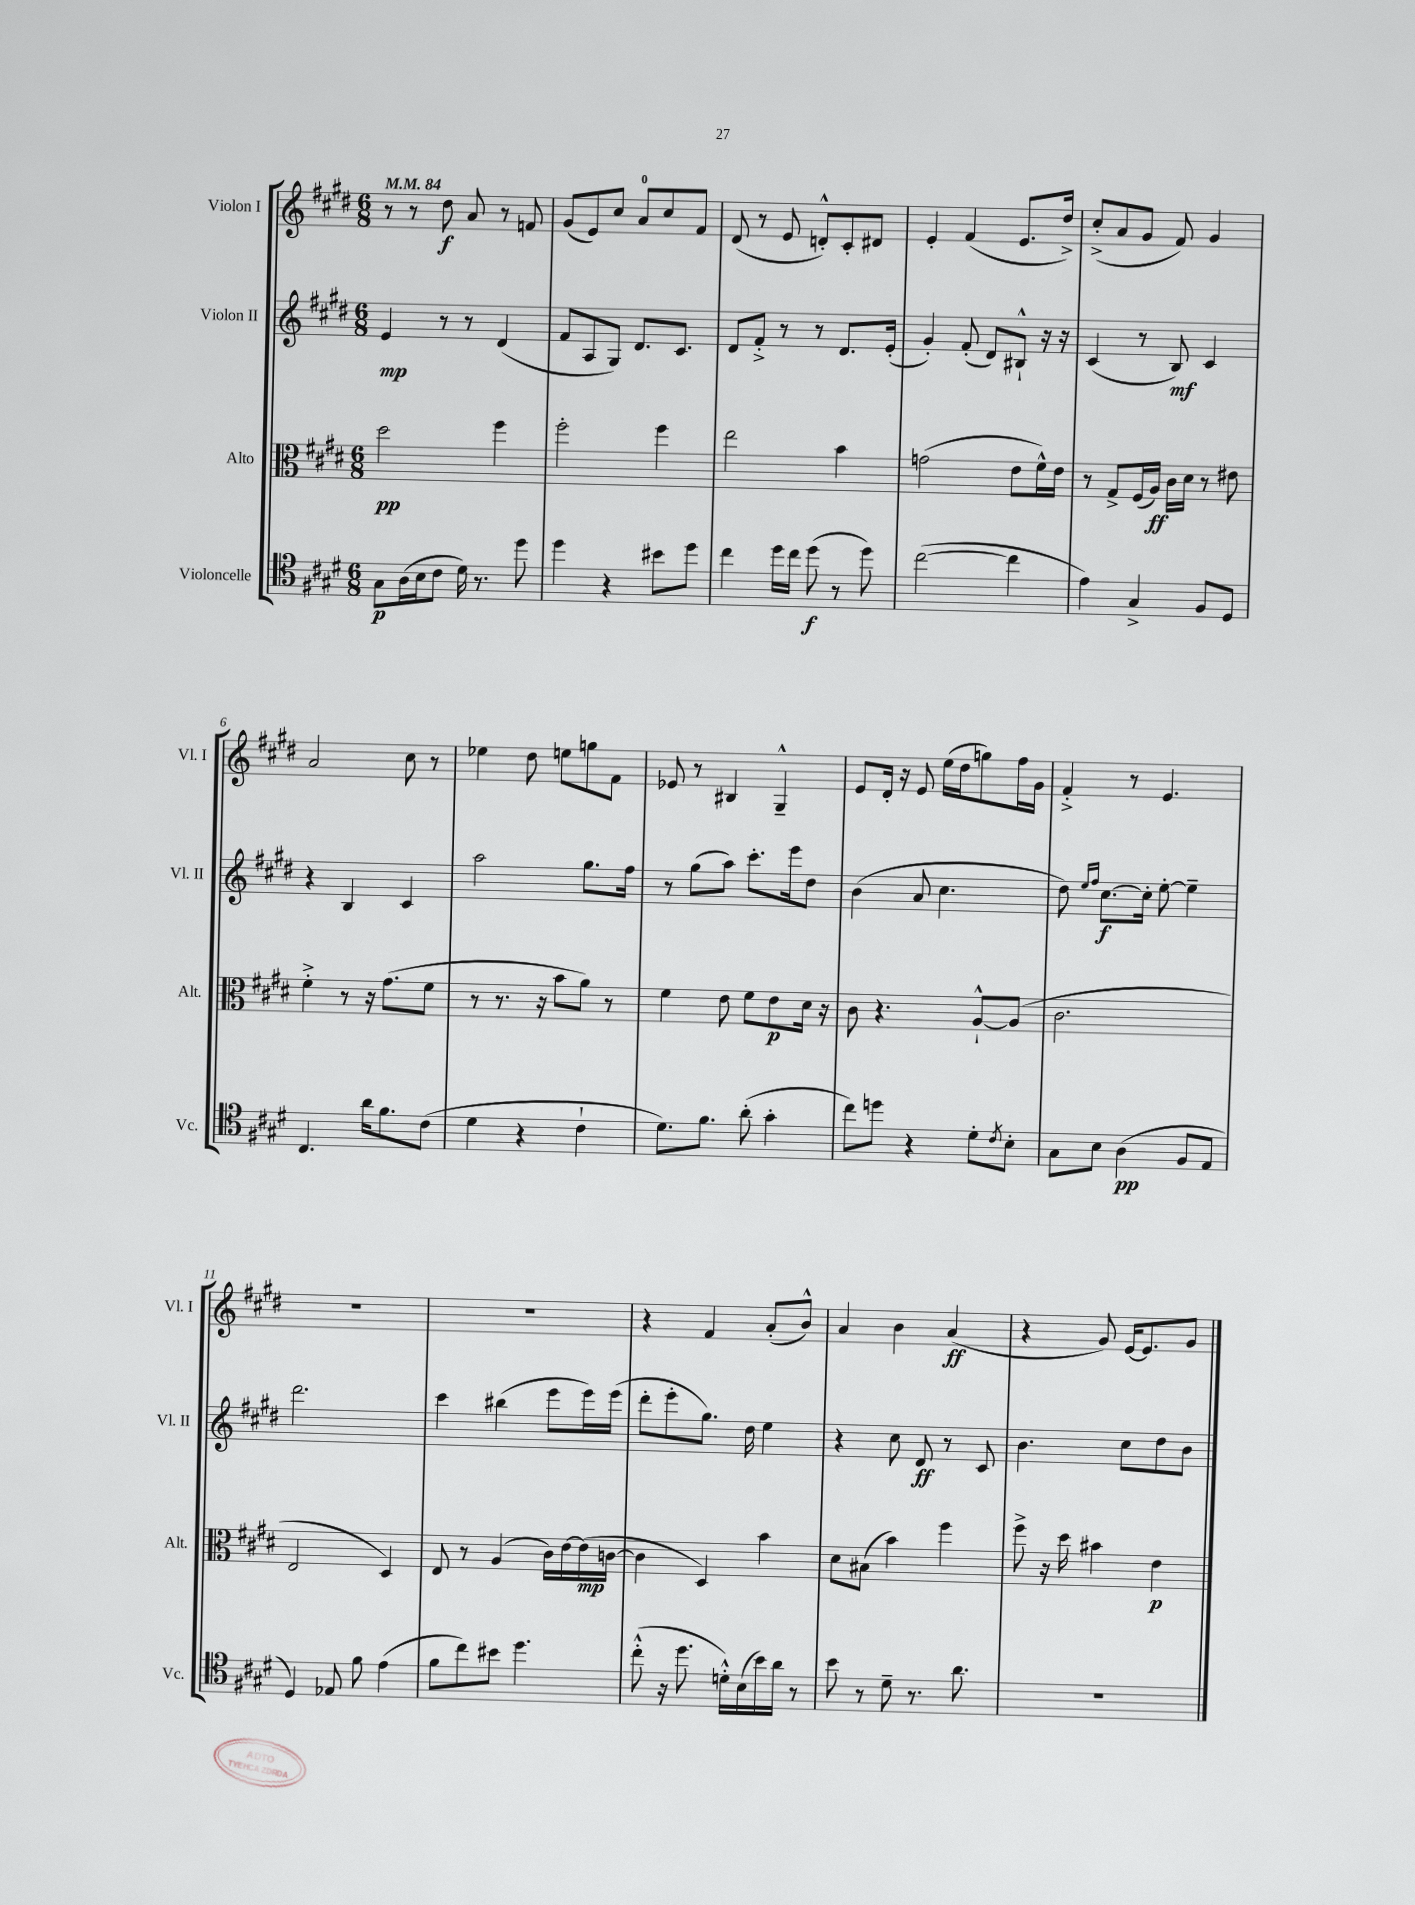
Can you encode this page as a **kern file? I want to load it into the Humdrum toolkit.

**kern	**dynam	**kern	**dynam	**kern	**dynam	**kern	**dynam
*part4	*part4	*part3	*part3	*part2	*part2	*part1	*part1
*staff4	*staff4	*staff3	*staff3	*staff2	*staff2	*staff1	*staff1
*I"Violoncelle	*	*I"Alto	*	*I"Violon II	*	*I"Violon I	*
*I'Vc.	*	*I'Alt.	*	*I'Vl. II	*	*I'Vl. I	*
*clefC4	*	*clefC3	*	*clefG2	*	*clefG2	*
*k[f#c#g#d#]	*	*k[f#c#g#d#]	*	*k[f#c#g#d#]	*	*k[f#c#g#d#]	*
*M6/8	*	*M6/8	*	*M6/8	*	*M6/8	*
*MM84	*	*MM84	*	*MM84	*	*MM84	*
=1	=1	=1	=1	=1	=1	=1	=1
8G#\L	p	2dd#\	pp	4e/	mp	8r	.
(16A\L	.	.	.	.	.	8r	.
16B\J	.	.	.	.	.	.	.
8c#\J	.	.	.	8r	.	8dd#\	f
16d#\)	.	.	.	8r	.	8a/	.
8.r	.	.	.	.	.	.	.
.	.	4ff#\	.	(4d#/	.	8r	.
8dd#\	.	.	.	.	.	8fn/	.
=2	=2	=2	=2	=2	=2	=2	=2
4dd#\	.	2ff#'\	.	8f#/L	.	(8g#/L	.
.	.	.	.	8A/	.	8e/)	.
4r	.	.	.	8G#/J)	.	8cc#/J	.
.	.	.	.	8.d#/L	.	8a/L	.
8b#X\L	.	4ff#\	.	.	.	8cc#/	.
.	.	.	.	8.c#/J	.	.	.
8dd#\J	.	.	.	.	.	8f#/J	.
=3	=3	=3	=3	=3	=3	=3	=3
4cc#\	.	2ee\	.	8d#/L	.	(8d#/	.
.	.	.	.	8f#'^/J	.	8r	.
16dd#\LL	.	.	.	8r	.	8e/	.
16cc#\JJ	.	.	.	.	.	.	.
(8dd#\	f	.	.	8r	.	8dn'^^/L)	.
8r	.	4b\	.	8.d#/L	.	8c#'/	.
8dd#\)	.	.	.	.	.	8d#X/J	.
.	.	.	.	(16e'/Jk	.	.	.
=4	=4	=4	=4	=4	=4	=4	=4
([2cc#\	.	(2gn\	.	4g#'/)	.	4e'/	.
.	.	.	.	(8f#'/	.	(4f#/	.
.	.	.	.	8d#/L)	.	.	.
4cc#\]	.	8e\L	.	8B#X`^^/J	.	8.e/L	.
.	.	16f#^^\L)	.	16r	.	.	.
.	.	16e\JJ	.	16r	.	16dd#^/Jk)	.
=5	=5	=5	=5	=5	=5	=5	=5
4e\)	.	8r	.	(4c#/	.	(8cc#'^/L	.
.	.	8G#^/L	.	.	.	8a/	.
4G#^/	.	(16F#/L	.	8r	.	8g#/J	.
.	.	16A/JJ)	ff	.	.	.	.
.	.	16c#\LL	.	8B/)	mf	8f#/)	.
.	.	16d#\JJ	.	.	.	.	.
8F#/L	.	8r	.	4c#/	.	4g#/	.
8D#/J	.	8e#X\	.	.	.	.	.
!!LO:LB:g=z
=6	=6	=6	=6	=6	=6	=6	=6
4.C#/	.	4f#'^\	.	4r	.	2a/	.
.	.	8r	.	4B/	.	.	.
16a\KL	.	16r	.	.	.	.	.
8.f#\	.	(8.g#\L	.	.	.	.	.
.	.	.	.	4c#/	.	8cc#\	.
(8c#\J	.	8f#\J	.	.	.	8r	.
=7	=7	=7	=7	=7	=7	=7	=7
4d#\	.	8r	.	2aa\	.	4ee-X\	.
.	.	8.r	.	.	.	.	.
4r	.	.	.	.	.	8dd#\	.
.	.	16r	.	.	.	.	.
.	.	8b\L	.	.	.	8een\L	.
4c#`\	.	8a\J)	.	8.gg#\L	.	8ggn\	.
.	.	8r	.	.	.	8f#\J	.
.	.	.	.	16ff#\Jk	.	.	.
=8	=8	=8	=8	=8	=8	=8	=8
8.d#\L)	.	4f#\	.	8r	.	8e-X/	.
.	.	.	.	(8gg#\L	.	8r	.
8.f#\J	.	.	.	.	.	.	.
.	.	8e\	.	8aa\J)	.	4B#X/	.
(8a'\	.	8f#\L	.	8.ccc#'\L	.	.	.
4g#'\	.	8e\	p	.	.	4G#~^^/	.
.	.	.	.	16eee\k	.	.	.
.	.	16d#\Jk	.	8dd#\J	.	.	.
.	.	16r	.	.	.	.	.
=9	=9	=9	=9	=9	=9	=9	=9
8cc#\L)	.	8c#\	.	(4b\	.	8e/L	.
8ddn\J	.	4.r	.	.	.	16d#'/Jk	.
.	.	.	.	.	.	16r	.
4r	.	.	.	8a/	.	8e/	.
.	.	.	.	4.cc#\	.	(16ee\LL	.
.	.	.	.	.	.	16dd#\J	.
8d#'\L	.	[8A`^^/L	.	.	.	8ggn\)	.
8qc#/	.	.	.	.	.	.	.
8B'\J	.	(8A/J]	.	.	.	16ff#\L	.
.	.	.	.	.	.	16g#\JJ	.
=10	=10	=10	=10	=10	=10	=10	=10
8G#\L	.	2.c#\	.	8dd#\)	.	4f#'^/	.
.	.	.	.	16qqee/LL	.	.	.
.	.	.	.	16qqff#/JJ	.	.	.
8B\J	.	.	.	[8.cc#\L	f	.	.
(4A\	pp	.	.	.	.	8r	.
.	.	.	.	16cc#'\Jk]	.	.	.
.	.	.	.	[8ee'\	.	4.e/	.
8F#/L	.	.	.	4ee~\]	.	.	.
8E/J	.	.	.	.	.	.	.
!!LO:LB:g=z
=11	=11	=11	=11	=11	=11	=11	=11
4D#/)	.	2E/	.	2.ddd#\	.	2.r	.
8E-X/	.	.	.	.	.	.	.
8f#\	.	.	.	.	.	.	.
(4e\	.	4D#/)	.	.	.	.	.
=12	=12	=12	=12	=12	=12	=12	=12
8f#\L	.	8E/	.	4ccc#\	.	2.r	.
8cc#\)	.	8r	.	.	.	.	.
8b#X\J	.	(4A/	.	(4bb#X\	.	.	.
4.dd#\	.	.	.	.	.	.	.
.	.	16c#\LL)	.	8eee\L	.	.	.
.	.	[16e\	.	.	.	.	.
.	.	(16e\]	mp	16eee\L)	.	.	.
.	.	[16cn\JJ	.	(16eee\JJ	.	.	.
=13	=13	=13	=13	=13	=13	=13	=13
(8cc#'^^\	.	4c\]	.	8ddd#'\L	.	4r	.
16r	.	.	.	8eee'\	.	.	.
8.dd#\	.	.	.	.	.	.	.
.	.	4D#/)	.	8.gg#\J)	.	4f#/	.
16dn'^^\LL)	.	.	.	.	.	.	.
(16B\	.	.	.	16dd#\	.	.	.
16b\)	.	4b\	.	4ee\	.	(8a'/L	.
16a\JJ	.	.	.	.	.	.	.
8r	.	.	.	.	.	8b^^/J)	.
=14	=14	=14	=14	=14	=14	=14	=14
8b\	.	8d#\L	.	4r	.	4a/	.
8r	.	(8B#X\J	.	.	.	.	.
8d#~\	.	4b\)	.	8cc#\	.	4b\	.
8.r	.	.	.	8d#/	ff	.	.
.	.	4ff#\	.	8r	.	(4a/	ff
8.a\	.	.	.	.	.	.	.
.	.	.	.	8c#/	.	.	.
=15	=15	=15	=15	=15	=15	=15	=15
2.r	.	8ff#^\	.	4.b\	.	4r	.
.	.	16r	.	.	.	.	.
.	.	16dd#\	.	.	.	.	.
.	.	4b#X\	.	.	.	8g#/)	.
.	.	.	.	8cc#\L	.	[16e/KL	.
.	.	.	.	.	.	8.e/]	.
.	.	4e\	p	8dd#\	.	.	.
.	.	.	.	8b\J	.	8g#/J	.
==	==	==	==	==	==	==	==
*-	*-	*-	*-	*-	*-	*-	*-
